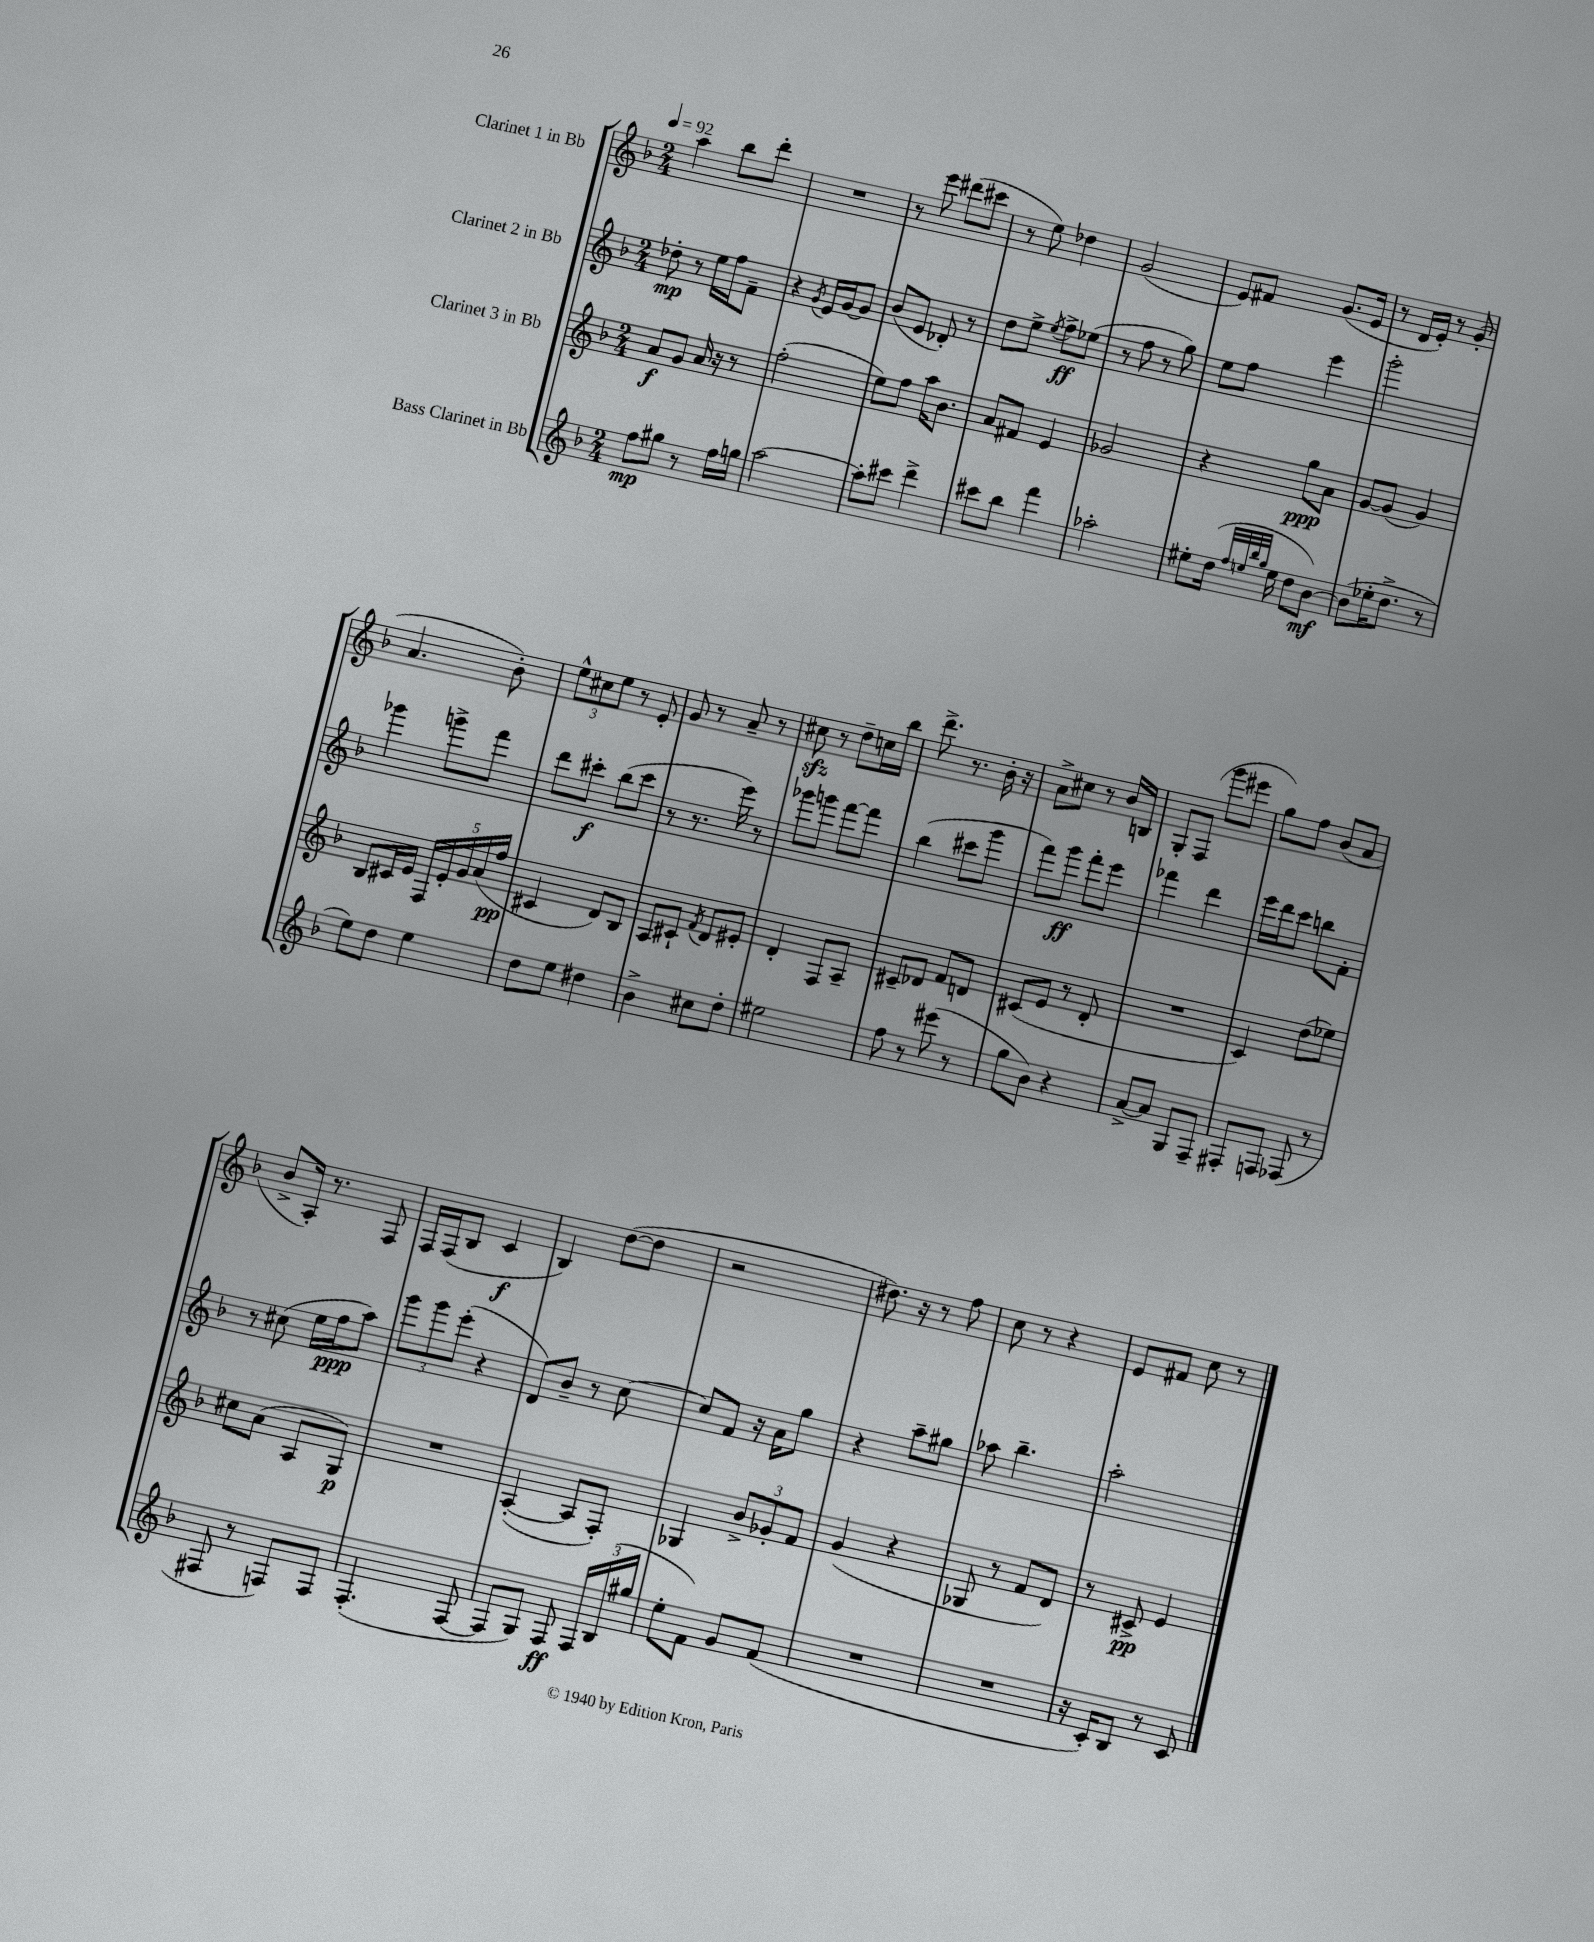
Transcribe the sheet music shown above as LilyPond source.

<<
\new StaffGroup <<
\new Staff = "s0" \with { instrumentName = "Clarinet 1 in Bb" } {
    \clef treble \key f \major \numericTimeSignature \time 2/4 \tempo 4 = 92
    \autoBeamOff a''4 bes''8[ d'''8]-. |
    R2 |
    r8 e'''8 dis'''8[( cis'''8] |
    r8 e''8) des''4 |
    g'2( |
    e'8[) fis'8] g'8.[( e'16] |
    r8 d'16[ e'16]-.) r8 g'8-.( |
    a'4. bes'8-.) |
    \tuplet 3/2 { e''8[-^ cis''8 e''8] } r8 e'8-. |
    g'8 r8 a'8-- r8 |
    cis''8\sfz r8 d''8[-- c''16 bes''16] |
    d'''8.-> r8. bes'16-. r16 |
    a'8[-> cis''8] r8 bes'16[ b16] |
    g8[-. f8]( g'''8[ eis'''8] |
    g''8[) f''8] bes'8[( a'8] |
    bes'8[-> a16]-.) r8. f8 |
    f16[ f16( bes8] c'4\f |
    bes4) d''8[~( d''8] |
    r2 |
    dis''8.) r16 r8 f''8 |
    c''8 r8 r4 |
    e'8[ fis'8] c''8 r8 \bar "|." |
}
\new Staff = "s1" \with { instrumentName = "Clarinet 2 in Bb" } {
    \clef treble \key f \major \numericTimeSignature \time 2/4
    \autoBeamOff des''8-.\mp r8 e''16[ f''16 f'8]-- |
    r4 \acciaccatura { g'8 } e'16[ g'16~ g'8] |
    bes'8[( e'8] des'8-.) r8 |
    d''8[ e''8]-> \acciaccatura { e''8 } f''8[->\ff ees''8]( |
    r8 f''8 r8 g''8) |
    e''8[ f''8] e'''4 |
    g'''2-. |
    ges'''4 g'''8[-> f'''8] |
    d'''8[ cis'''8]-.\f bes''8[( cis'''8] |
    r8 r8. e'''16) r8 |
    ges'''8[ g'''8] f'''8[~ f'''8] |
    bes''4( cis'''8[ g'''8] |
    f'''8[) g'''8]\ff f'''8[-. e'''8] |
    fes'''4 d'''4 |
    e'''16[ d'''16 c'''8] b''8[ f'8]-. |
    r8 cis''8( e''16[ f''16\ppp a''8]) |
    \tuplet 3/2 { g'''8[ g'''8 e'''8]-.( } r4 |
    d'8[) bes'8]-- r8 c''8~ |
    c''8[ f'8] r16 a'16[ g''8] |
    r4 a''8[-- gis''8] |
    aes''8 bes''4.-- |
    a''2-. \bar "|." |
}
\new Staff = "s2" \with { instrumentName = "Clarinet 3 in Bb" } {
    \clef treble \key f \major \numericTimeSignature \time 2/4
    \autoBeamOff a'8[\f g'8] a'16 r16 r8 |
    f''2-.( |
    e''8[) f''8] a''16[ bes'8.] |
    a'8[ fis'8] e'4 |
    ges'2 |
    r4 g''8[\ppp a'8] |
    g'8[~ g'8]( g'4) |
    bes8[ cis'16 e'16] \tuplet 5/4 { f16[ e'16-. g'16 a'16( f''16]\pp } |
    cis'4 d'8[) bes8] |
    a8[ cis'8]-! \acciaccatura { f'8 } d'8[ eis'8]-. |
    d'4-. f8[ a8]-- |
    cis'8[-- des'8] f'8[ d'8] |
    cis'8[( e'8] r8 d'8-. |
    R2 |
    c'4) d''8[( ees''8]) |
    cis''8[ a'8]( a8[ g8]\p) |
    R2 |
    a4~-.( a8[ f8]-.) |
    ges4 \tuplet 3/2 { bes'8[-> ges'8-. f'8] } |
    g'4( r4 |
    ges8 r8 f'8[ d'8]) |
    r8 cis'8->\pp e'4 \bar "|." |
}
\new Staff = "s3" \with { instrumentName = "Bass Clarinet in Bb" } {
    \clef treble \key f \major \numericTimeSignature \time 2/4
    \autoBeamOff f''8[\mp gis''8] r8 f''16[ g''16] |
    a''2~ |
    a''8[-. cis'''8] d'''4-> |
    cis'''8[ bes''8] f'''4 |
    aes''2-. |
    eis''8[-. d''16]( \grace { f''32[ e''32 bes''32 g''32] } e''16 d''8[ bes'8]~\mf) |
    bes'8[( ees''16-. d''8.]-> r8 |
    e''8[) d''8] e''4 |
    d''8[ e''8] dis''4 |
    bes'4-> cis''8[ d''8]-. |
    eis''2 |
    f''8 r8 eis'''8( r8 |
    g''8[ bes'8]) r4 |
    a'8[~-> a'8] g8[ f8]-- |
    fis8[-. f8] fes8( r8 |
    fis8 r8 f8[) f8] |
    f4.-.( f8~ |
    f8[ g8]) f8\ff \tuplet 3/2 { f16[ bes16( gis''16] } |
    e''8[-. f'8]) g'8[ f'8]( |
    R2 |
    R2 |
    r16 c'16[-.) bes8] r8 c'8 \bar "|." |
}
>>
>>
\layout { \context { \Score \remove "Bar_number_engraver" } }
